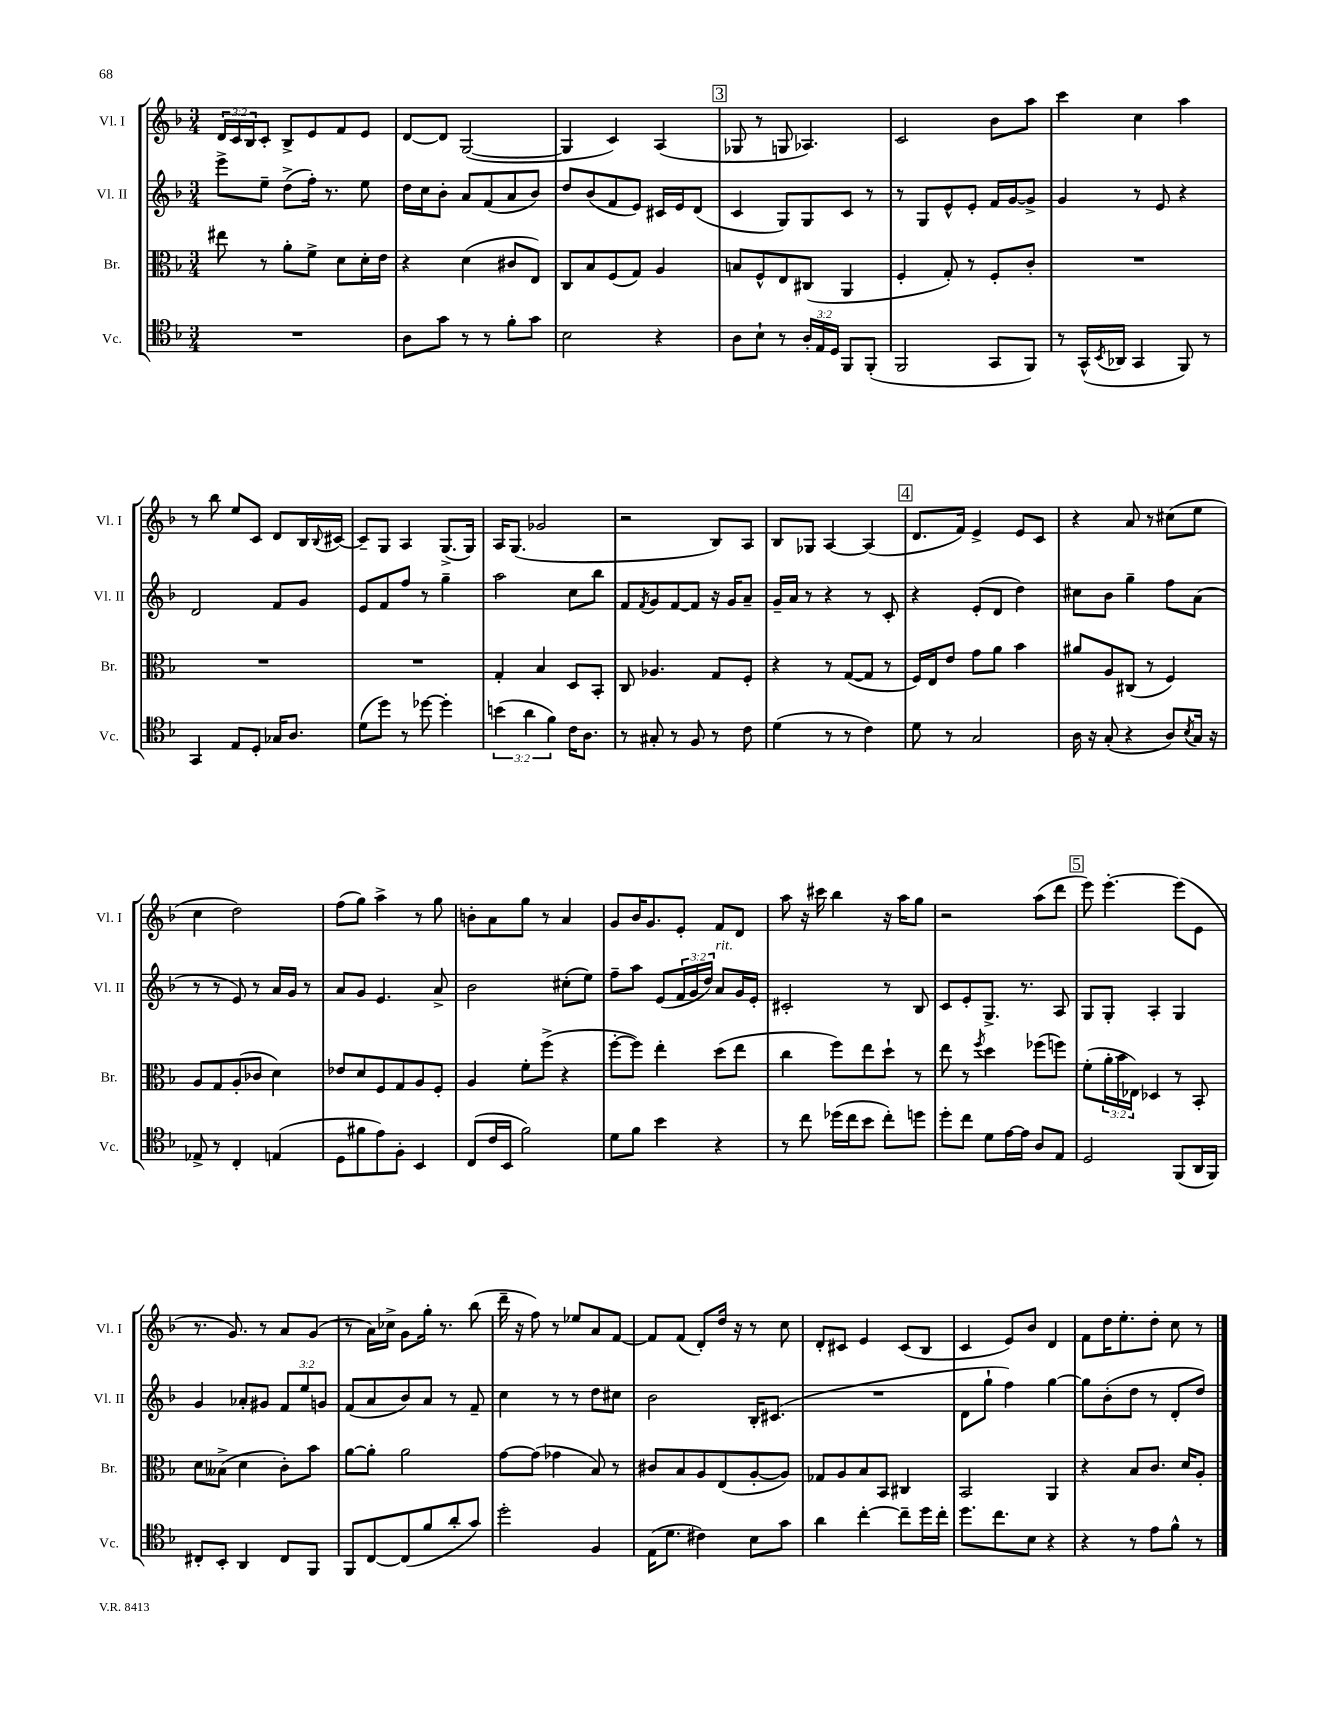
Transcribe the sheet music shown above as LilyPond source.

<<
\new StaffGroup <<
\new Staff = "s0" \with { instrumentName = "Vl. I" shortInstrumentName = "Vl. I" } {
    \clef treble \key f \major \numericTimeSignature \time 3/4 \override Staff.TupletNumber.text = #tuplet-number::calc-fraction-text
    \tuplet 3/2 { d'16 c'16 bes16 } c'8-. bes8-> e'8 f'8 e'8 |
    d'8~ d'8 g2~( |
    g4 c'4) a4( |
    \mark \markup { \box "3" } ges8 r8 g8 aes4.) |
    c'2 bes'8 a''8 |
    c'''4 c''4 a''4 |
    r8 bes''8 e''8 c'8 d'8 bes16 \appoggiatura { bes8 } cis'16~ |
    cis'8-- g8 a4 g8.->( g16) |
    a16 g8.( ges'2 |
    r2 bes8) a8 |
    bes8 ges8 a4~ a4( |
    \mark \markup { \box "4" } d'8. f'16) e'4-> e'8 c'8 |
    r4 a'8 r8 cis''8( e''8 |
    c''4 d''2) |
    f''8( g''8) a''4-> r8 g''8 |
    b'8-. a'8 g''8 r8 a'4 |
    g'8 bes'16 g'8. e'8-. f'8 d'8 |
    a''8 r16 cis'''16 bes''4 r16 a''16 g''8 |
    r2 a''8( d'''8 |
    \mark \markup { \box "5" } e'''8) e'''4.~-. e'''8( e'8 |
    r8. g'8.) r8 a'8 g'8( |
    r8 a'16) ces''16-> g'8 g''16-. r8. bes''8( |
    d'''16-- r16 f''8) r8 ees''8 a'8 f'8~ |
    f'8 f'8( d'8-.) d''16 r16 r8 c''8 |
    d'8-. cis'8 e'4 cis'8( bes8 |
    c'4 e'8) bes'8 d'4 |
    f'8 d''16 e''8.-. d''8-. c''8 r8 \bar "|." |
}
\new Staff = "s1" \with { instrumentName = "Vl. II" shortInstrumentName = "Vl. II" } {
    \clef treble \key f \major \numericTimeSignature \time 3/4 \override Staff.TupletNumber.text = #tuplet-number::calc-fraction-text
    e'''8-> e''8-- d''8->( f''16-.) r8. e''8 |
    d''16 c''16 bes'8-. a'8 f'8( a'8 bes'8) |
    d''8 bes'8( f'8 e'8) cis'16 e'16 d'8( |
    \mark \markup { \box "3" } c'4 g8) g8 c'8 r8 |
    r8 g8 e'8-^ e'8-. f'16 g'16~ g'8-> |
    g'4 r8 e'8 r4 |
    d'2 f'8 g'8 |
    e'8 f'8 f''8 r8 g''4-- |
    a''2 c''8 bes''8 |
    f'8 \acciaccatura { f'8 } g'8 f'8~ f'8 r16 g'16 a'8-- |
    g'16-- a'16 r8 r4 r8 c'8-. |
    \mark \markup { \box "4" } r4 e'8-.( d'8 d''4) |
    cis''8 bes'8 g''4-- f''8 a'8( |
    r8 r8 e'8) r8 a'16 g'16 r8 |
    a'8 g'8 e'4. a'8-> |
    bes'2 cis''8-.( e''8) |
    f''8-- a''8 e'8( \tuplet 3/2 { f'16 g'16 d''16) } a'8^\markup { \italic "rit." } g'16 e'16-. |
    cis'2-. r8 bes8 |
    c'8 e'8-. g8.-> r8. a8 |
    \mark \markup { \box "5" } g8 g8-. a4-. g4 |
    g'4 aes'8-. gis'8 \tuplet 3/2 { f'8 e''8 g'8 } |
    f'8( a'8 bes'8) a'8 r8 f'8-- |
    c''4 r8 r8 d''8 cis''8 |
    bes'2 bes16-. cis'8.( |
    R2. |
    d'8 g''8-! f''4) g''4~ |
    g''8 bes'8-.( d''8 r8 d'8-. d''8) \bar "|." |
}
\new Staff = "s2" \with { instrumentName = "Br." shortInstrumentName = "Br." } {
    \clef alto \key f \major \numericTimeSignature \time 3/4 \override Staff.TupletNumber.text = #tuplet-number::calc-fraction-text
    eis''8 r8 a'8-. f'8-> d'8 d'16-. e'16 |
    r4 d'4( cis'8 e8) |
    c8 bes8 f8( g8) a4 |
    \mark \markup { \box "3" } b8 f8-^ e8 cis8( a,4 |
    f4-. g8-.) r8 f8-. c'8-. |
    R2. |
    R2. |
    R2. |
    g4-. bes4 d8 bes,8-. |
    c8 aes4. g8 f8-. |
    r4 r8 g8~( g8 r8 |
    \mark \markup { \box "4" } f16) e16 e'8 g'8 a'8 bes'4 |
    ais'8 a8 cis8( r8 f4) |
    a8 g8 a8-.( ces'8 d'4) |
    ees'8 d'8 f8 g8 a8 f8-. |
    a4 f'8-. f''8->( r4 |
    f''8~-. f''8) e''4-. d''8( e''8 |
    c''4 f''8) e''8 d''8-! r8 |
    e''8 r8 \acciaccatura { f''8 } d''4 fes''8( f''8) |
    \mark \markup { \box "5" } f'8-.( \tuplet 3/2 { a'16-. bes'16 ees16) } des4 r8 bes,8-. |
    d'8 beses8->( d'4 c'8-.) bes'8 |
    a'8~ a'8-. a'2 |
    g'8~ g'8( ges'4 bes8) r8 |
    cis'8 bes8 a8 e8( a8~-. a8) |
    ges8 a8 bes8 bes,8 cis4 |
    bes,2 a,4 |
    r4 bes8 c'8. d'16 a8-. \bar "|." |
}
\new Staff = "s3" \with { instrumentName = "Vc." shortInstrumentName = "Vc." } {
    \clef tenor \key f \major \numericTimeSignature \time 3/4 \override Staff.TupletNumber.text = #tuplet-number::calc-fraction-text
    R2. |
    a8 g'8 r8 r8 f'8-. g'8 |
    bes2 r4 |
    \mark \markup { \box "3" } a8 bes8-! r8 \tuplet 3/2 { a16-. e16 d16 } f,8 f,8-.( |
    f,2 g,8 f,8) |
    r8 g,16-^( \acciaccatura { bes,8 } aes,16 g,4 f,8) r8 |
    g,4 e8 d8-. ges16 a8. |
    d'8( d''8) r8 des''8~ des''4-. |
    \tuplet 3/2 { b'4( a'4 f'4) } c'16 a8. |
    r8 gis8-. r8 f8 r8 c'8 |
    d'4( r8 r8 c'4) |
    \mark \markup { \box "4" } d'8 r8 g2 |
    a16 r16 g8-.( r4 a8) \acciaccatura { bes8 } g16 r16 |
    ees8-> r8 c4-. e4( |
    d8 fis'8 e'8) f8-. bes,4 |
    c8( c'16 bes,16 f'2) |
    d'8 f'8 bes'4 r4 |
    r8 c''8 des''16( c''16 bes'8 c''8-.) d''8 |
    d''8-. c''8 d'8 e'16~ e'16 a8 e8 |
    \mark \markup { \box "5" } d2 f,8( a,16 f,16) |
    cis8-. bes,8-. a,4 cis8 f,8 |
    f,8 c8~ c8( f'8 a'8-. g'8) |
    d''2-. f4 |
    e16( d'8. cis'4) bes8 g'8 |
    a'4 c''4~-. c''8-- d''16 c''16-. |
    d''8. c''8. bes8 r4 |
    r4 r8 e'8 f'8-^ r8 \bar "|." |
}
>>
>>
\layout { \context { \Score \remove "Bar_number_engraver" } }
